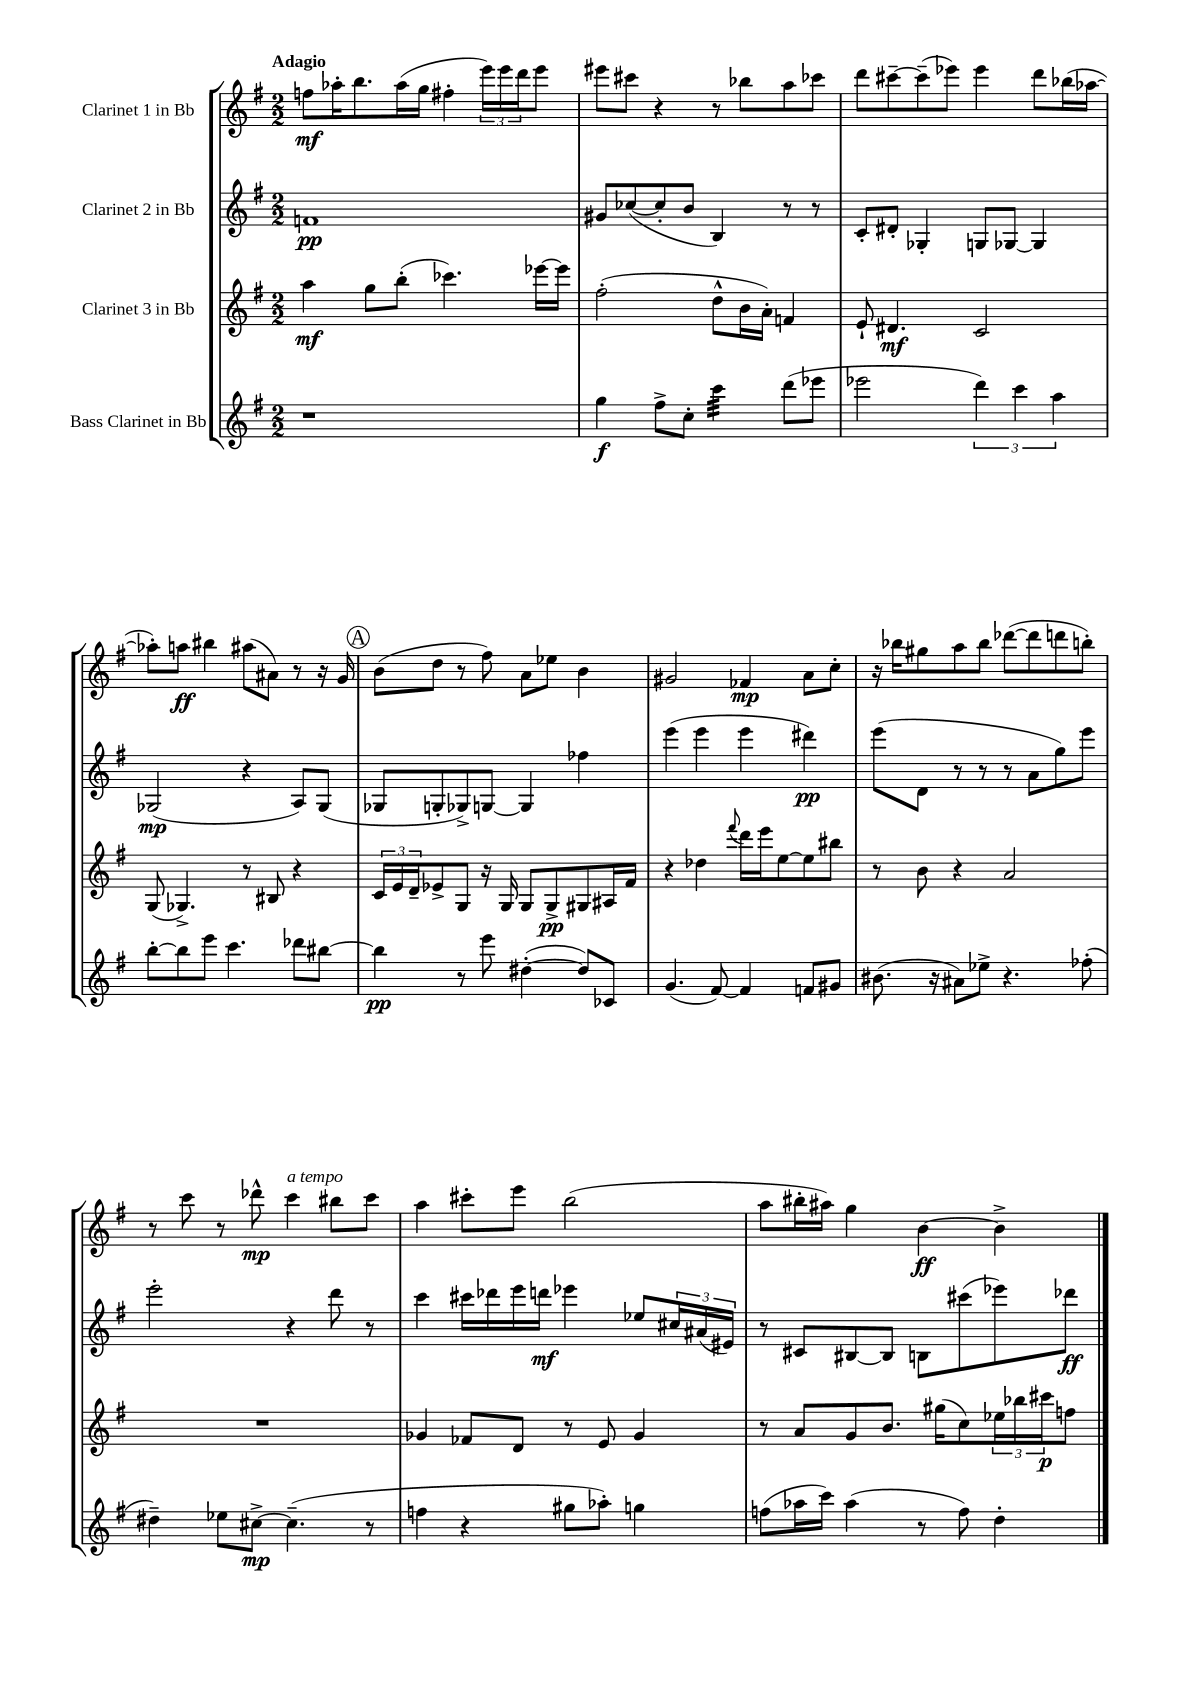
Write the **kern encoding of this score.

**kern	**dynam	**kern	**dynam	**kern	**dynam	**kern	**dynam
*part4	*part4	*part3	*part3	*part2	*part2	*part1	*part1
*staff4	*staff4	*staff3	*staff3	*staff2	*staff2	*staff1	*staff1
*I"Bass Clarinet in Bb	*	*I"Clarinet 3 in Bb	*	*I"Clarinet 2 in Bb	*	*I"Clarinet 1 in Bb	*
*clefG2	*	*clefG2	*	*clefG2	*	*clefG2	*
*k[f#]	*	*k[f#]	*	*k[f#]	*	*k[f#]	*
*M2/2	*	*M2/2	*	*M2/2	*	*M2/2	*
=1	=1	=1	=1	=1	=1	=1	=1
!	!	!	!	!	!	!LO:TX:a:B:t=Adagio	!
1r	.	4aa\	mf	1fn	pp	8ffn\L	mf
.	.	.	.	.	.	16aa-X'\K	.
.	.	.	.	.	.	8.bb\	.
.	.	8gg\L	.	.	.	.	.
.	.	(8bb'\J	.	.	.	(16aa-\L	.
.	.	.	.	.	.	16gg\JJ	.
.	.	4.ccc-X\)	.	.	.	4ff#X'\	.
.	.	.	.	.	.	24eee\LL)	.
.	.	.	.	.	.	24eee\	.
.	.	.	.	.	.	24ddd\J	.
.	.	[16eee-X\LL	.	.	.	8eee\J	.
.	.	16eee-\JJ]	.	.	.	.	.
=2	=2	=2	=2	=2	=2	=2	=2
4gg\	f	(2ff#'\	.	8g#X/L	.	8eee#X\L	.
.	.	.	.	([8cc-X/	.	8ccc#X\J	.
8ff#^\L	.	.	.	8cc-'/]	.	4r	.
8cc'\J	.	.	.	8b/J	.	.	.
*tremolo	*	*	*	*	*	*	*
32ccc\LLL	.	8dd^^\L	.	4B/)	.	8r	.
32ccc\	.	.	.	.	.	.	.
32ccc\	.	.	.	.	.	.	.
32ccc\	.	.	.	.	.	.	.
32ccc\	.	16b\L	.	.	.	8bb-X\L	.
32ccc\	.	.	.	.	.	.	.
32ccc\	.	16a'\JJ)	.	.	.	.	.
32ccc\JJJ	.	.	.	.	.	.	.
*Xtremolo	*	*	*	*	*	*	*
(8ddd\L	.	4fn/	.	8r	.	8aa\	.
8eee-X\J	.	.	.	8r	.	8ccc-X\J	.
=3	=3	=3	=3	=3	=3	=3	=3
2eee-X\	.	8e`/	.	8c'/L	.	8ddd\L	.
.	.	4.d#X/	mf	8d#X'/J	.	[8ccc#X~\	.
.	.	.	.	4G-X'/	.	(8ccc#~\]	.
.	.	.	.	.	.	8eee-X\J)	.
6ddd\)	.	2c/	.	8Gn/L	.	4eee-\	.
.	.	.	.	[8G-X/J	.	.	.
6ccc\	.	.	.	.	.	.	.
.	.	.	.	4G-/]	.	8ddd\L	.
6aa\	.	.	.	.	.	.	.
.	.	.	.	.	.	(16bb-X\L	.
.	.	.	.	.	.	[16aa-X\JJ	.
!!LO:LB:g=z
=4	=4	=4	=4	=4	=4	=4	=4
[8bb'\L	.	(8G/	.	(2G-X/	mp	8aa-X'\L])	.
8bb\]	.	4.G-X^/)	.	.	.	8aan\J	ff
8eee\J	.	.	.	.	.	4bb#X\	.
4.ccc\	.	.	.	.	.	.	.
.	.	8r	.	4r	.	(8aa#X\L	.
.	.	8B#X/	.	.	.	8a#X\J)	.
8ddd-X\L	.	4r	.	8A/L)	.	8r	.
[8bb#X\J	.	.	.	(8G-/J	.	16r	.
.	.	.	.	.	.	16g/	.
!!LO:REH:place=s1:t=A
=5	=5	=5	=5	=5	=5	=5	=5
4bb#\]	pp	24c/LL	.	8G-X/L	.	(8b\L	.
.	.	24e/	.	.	.	.	.
.	.	24d~/J	.	.	.	.	.
.	.	8e-X^/	.	8Gn'/	.	8dd\J	.
8r	.	8G/J	.	8G-X^/)	.	8r	.
8eee\	.	16r	.	[8Gn/J	.	8ff#\)	.
.	.	16G/	.	.	.	.	.
([4dd#X'\	.	8G/L	.	4G/]	.	8a\L	.
.	.	8G^/	pp	.	.	8ee-X\J	.
8dd#/L])	.	8G#X/	.	4ff-X\	.	4b\	.
8c-X/J	.	16A#X/L	.	.	.	.	.
.	.	16f#/JJ	.	.	.	.	.
=6	=6	=6	=6	=6	=6	=6	=6
(4.g/	.	4r	.	(4eee\	.	2g#X/	.
.	.	4dd-X\	.	4eee\	.	.	.
[8f#/)	.	.	.	.	.	.	.
.	.	8qqfff#/	.	.	.	.	.
4f#/]	.	16ddd\LL	.	4eee\	.	4f-X/	mp
.	.	16eee\J	.	.	.	.	.
.	.	[8ee\	.	.	.	.	.
8fn/L	.	8ee\]	.	4ddd#X\)	pp	8a\L	.
8g#X/J	.	8bb#X\J	.	.	.	8cc'\J	.
=7	=7	=7	=7	=7	=7	=7	=7
(8.b#X\	.	8r	.	(8eee\L	.	16r	.
.	.	.	.	.	.	16bb-X\KL	.
.	.	8b\	.	8d\J	.	8gg#X\	.
16r	.	.	.	.	.	.	.
8a#X\L)	.	4r	.	8r	.	8aa\	.
8ee-X^\J	.	.	.	8r	.	8bb-\J	.
4.r	.	2a/	.	8r	.	([8ddd-X\L	.
.	.	.	.	8a\L	.	8ddd-\]	.
.	.	.	.	8gg\)	.	8dddn\	.
(8ff-X'\	.	.	.	8eee\J	.	8bbn'\J)	.
!!LO:LB:g=z
=8	=8	=8	=8	=8	=8	=8	=8
4dd#X~\)	.	1r	.	2eee'\	.	8r	.
.	.	.	.	.	.	8ccc\	.
8ee-X\L	.	.	.	.	.	8r	.
[8cc#X^\J	mp	.	.	.	.	8ddd-X^^\	mp
!	!	!	!	!	!	!LO:TX:a:i:t=a tempo	!
(4.cc#~\]	.	.	.	4r	.	4ccc\	.
.	.	.	.	8ddd\	.	8bb#X\L	.
8r	.	.	.	8r	.	8ccc\J	.
=9	=9	=9	=9	=9	=9	=9	=9
4ffn\	.	4g-X/	.	4ccc\	.	4aa\	.
4r	.	8f-X/L	.	16ccc#X\LL	.	8ccc#X'\L	.
.	.	.	.	16ddd-X\	.	.	.
.	.	8d/J	.	16eee\	.	8eee\J	.
.	.	.	.	16dddn\JJ	mf	.	.
8gg#X\L	.	8r	.	4eee-X\	.	(2bb\	.
8aa-X'\J)	.	8e/	.	.	.	.	.
4ggn\	.	4g-/	.	8ee-X/L	.	.	.
.	.	.	.	24cc#X/L	.	.	.
.	.	.	.	(24a#X/	.	.	.
.	.	.	.	24e#X/JJ)	.	.	.
=10	=10	=10	=10	=10	=10	=10	=10
(8ffn\L	.	8r	.	8r	.	8aa\L	.
16aa-X\L	.	8a/L	.	8c#X/L	.	16bb#X'\L	.
16ccc\JJ)	.	.	.	.	.	16aa#X\JJ)	.
(4aa-\	.	8g/	.	[8B#X/	.	4gg\	.
.	.	8.b/J	.	8B#/J]	.	.	.
8r	.	.	.	8Bn\L	.	[4b\	ff
.	.	(16gg#X\KL	.	.	.	.	.
8ff\)	.	8cc\)	.	(8ccc#X\	.	.	.
4dd'\	.	24ee-X\L	.	8eee-X\)	.	4b^\]	.
.	.	24bb-X\	.	.	.	.	.
.	.	24ccc#X\J	p	.	.	.	.
.	.	8ffn\J	.	8ddd-X\J	ff	.	.
==	==	==	==	==	==	==	==
*-	*-	*-	*-	*-	*-	*-	*-
